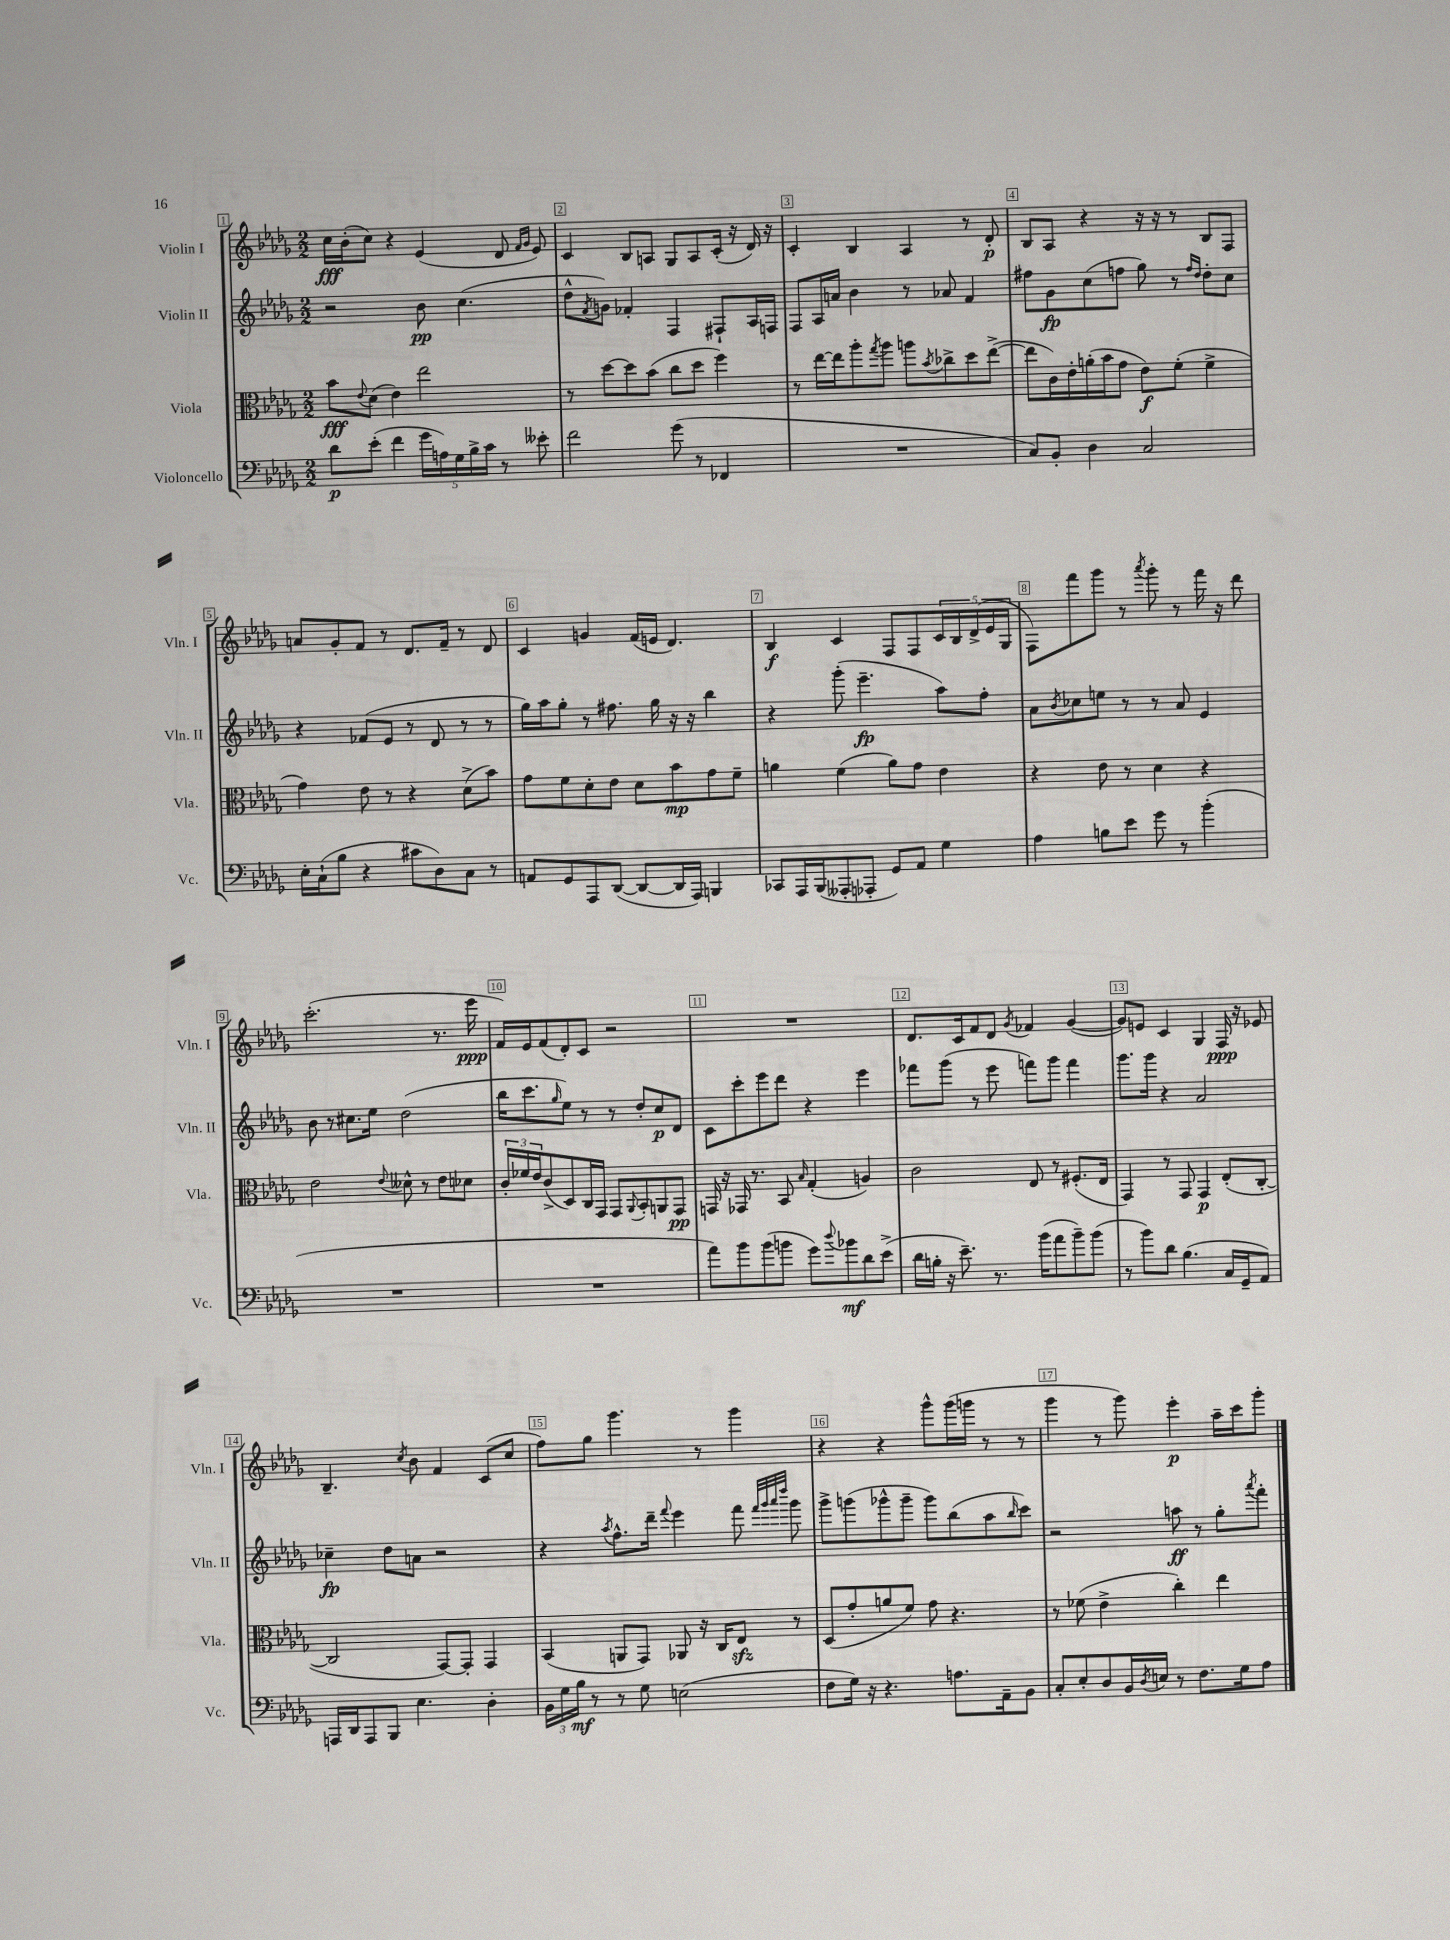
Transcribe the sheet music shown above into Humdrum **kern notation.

**kern	**kern	**kern	**kern
*staff4	*staff3	*staff2	*staff1
*clefF4	*clefC3	*clefG2	*clefG2
*k[b-e-a-d-g-]	*k[b-e-a-d-g-]	*k[b-e-a-d-g-]	*k[b-e-a-d-g-]
*M2/2	*M2/2	*M2/2	*M2/2
8d-\L	8b-\L	2r	16cc\LL
.	.	.	(16b-'\J
.	8qqe-/	.	.
(8e-'\J	(8d-\J	.	8cc\J)
4f\	4e-\)	.	4r
20g-\LL	2ee-\	8b-\	(4e-/
20A\)	.	.	.
20G-\	.	.	.
.	.	(4.cc\	.
20B-^\	.	.	.
20c\JJ	.	.	.
8r	.	.	8d-/
.	.	.	16qqf/LL
.	.	.	16qqg-/JJ
8e--'\	.	.	8e-/)
=	=	=	=
2f\	8r	8dd-^^\L	4c/
.	.	8qf/	.
.	[8dd-\L	8g\J)	.
.	8dd-\]	4f-'/	8B-/L
.	(8b-\J	.	8A/J
(8g-\	8cc\L	4F/	8G-/L
8r	8dd-\J	.	8A/
4FF-/	4ff\)	8F#`/L	(16c'/Jk
.	.	.	16r
.	.	16A-/L	16d-/)
.	.	16F/JJ	16r
=	=	=	=
1r	8r	8F/L	4c'/
.	[16ee-\LL	16A-/L	.
.	16ee-\]J	16a/JJ	.
.	8aa-'\	4b-\	4B-/
.	8qgg-/	.	.
.	8aa-\J	.	.
.	8aa\L	8r	4A-/
.	8qb-/	.	.
.	8cc-^\	8a-/	.
.	8dd-\	4f/	8r
.	([8ee-^\J	.	8d-'/
=	=	=	=
8C/L)	8ee-\]L	8ff#\L	8B-/L
8BB-'/J	16c\L)	8g-\	8A-/J
.	16e-'\	.	.
4D-\	(16a'\	(8cc\	4r
.	16b-\J	.	.
.	8g-\J	8ff\J	.
2C/	8e-\L)	8gg-\)	16r
.	.	.	16r
.	(8f'\J	8r	8r
.	.	16qqff/LL	.
.	.	16qqdd-/JJ	.
.	4f^\	8dd-'\L	8B-/L
.	.	8cc\J	8F/J
=	=	=	=
16E-'\LL	4g-\)	4r	8a/L
(16C`\J	.	.	.
8B-\J	.	.	8g-'/
4r	8e-\	(8f-/L	8f/J
.	8r	8e-/J	8r
8c#\L	4r	8r	8.d-/L
8D-\)	.	8d-/	.
.	.	.	16f~/Jk
8C\J	(8d-^\L	8r	8r
8r	8b-\J)	8r	8d-/
=	=	=	=
8AA/L	8g-\L	16gg-\LL)	4c/
.	.	16aa-\J	.
8GG-/	8f\	8gg-'\J	.
8AAA-/	8d-'\	8r	4g/
([8DD-/J	8e-\J	8.ff#\	.
8DD-/_L	8d-\L	.	(16f/LL
.	.	16gg-\	16e/JJ
16DD-/]L	8b-\	16r	4.d-/)
16AAA-/JJ)	.	16r	.
4BBB/	8g-\	4bb-\	.
.	8f~\J	.	.
=	=	=	=
8CC-/L	4a\	4r	4B-/
16AAA-/L	.	.	.
(16BBB-/J	.	.	.
8AAA--'/	(4f\	(8ggg-'\	4c/
8AAA-'/J	.	4.eee-~\	.
8GG-/L)	8a\L)	.	8F/L
8AA-/J	8g-\J	.	8F/
4G-\	4e-\	8aa-\L)	20c/L
.	.	.	20B-/
.	.	.	(20d-^/
.	.	8ff'\J	.
.	.	.	20e-/
.	.	.	20G-/JJ
=	=	=	=
4A-\	4r	8a-\L	8F\L)
.	.	8qb-/	.
.	.	8cc-\	8fff\
8B\L	8e-\	8ee\J	8ggg-\J
8e-\J	8r	8r	8r
.	.	.	8qaaa-/
8g-\	4d-\	8r	8ggg-'\
8r	.	8a-/	8r
(4b-'\	4r	4e-/	16fff\
.	.	.	16r
.	.	.	8ddd-\
=	=	=	=
1r	2e-\	8b-\	(2.ccc'\
.	.	8r	.
.	.	8.cc#\L	.
.	.	16ee-\Jk	.
.	8qqe-/	.	.
.	8d--^^\	(2dd-\	.
.	8r	.	.
.	8e-\L	.	8.r
.	8d-\J	.	.
.	.	.	16eee-\
=	=	=	=
1r	24c'/LL	16bb-\LK	16f/LL)
.	24f-/	.	.
.	.	8.ccc\	16e-/J
.	24e-/J	.	.
.	(8c^/	.	(8f/
.	.	16qqgg-/	.
.	8D-/)	8ee-\J)	8d-'/)
.	16C/L	8r	8c/J
.	16GG-/JJ	.	.
.	8GG-/L	8r	2r
.	8qqAA-/	.	.
.	8BB-'/	8dd-'/L	.
.	8AA/	8cc/	.
.	8GG-/J	8d-/J	.
=	=	=	=
8a-\L)	16GG/	8c\L	1r
.	16r	.	.
8b-\	16GG-/	8ccc'\	.
.	8.r	.	.
(8b-\	.	8eee-\	.
8b\J	8BB-/	8ddd-\J	.
.	16qqB-/	.	.
8g-\L)	(4G-'/	4r	.
8qqdd-/	.	.	.
8b-\	.	.	.
8d-\	4A/)	4eee-\	.
(8e-^\J	.	.	.
=	=	=	=
16d-\LL	2c\	8fff-\L	8.d-/L
16B'\JJ	.	.	.
16r	.	(8ggg-\J	.
8.e-~\)	.	.	16c/k
.	.	8r	8f/
8.r	.	8eee-\	8d-/J
.	.	.	8qg-/
.	8E-/	8fff\L)	4f-/
(16b-\LK	.	.	.
8a-\	8r	8ggg-\J	.
8b-~\)	(8.F#'/L	4fff\	([4g-/
(8b-\J	.	.	.
.	16E-/Jk	.	.
=	=	=	=
8r	4GG-/)	8.ggg-\L	8g-/]L)
8b-\L)	.	.	8e/J
.	.	16ggg-\Jk	.
8d-\J	8r	4r	4c/
(4.B-\	8GG-/	.	.
.	4GG-/	2a-/	4G-/
16C/LL	(8E-'/L	.	16F/
16GG-~/J	.	.	16r
8AA-/J)	[8C'/J	.	8e-/
=	=	=	=
16AAA/LL	2C/]	4cc-~\	4.B-~/
16DD-/J	.	.	.
8AAA/	.	.	.
8BBB-/J	.	8dd-\L	.
.	.	.	8qcc/
4.E-\	.	8a\J	8b-\
.	[8GG-/L)	2r	4f/
.	8GG-'/]J	.	.
4D-'\	4GG-/	.	(8c/L
.	.	.	8cc/J
=	=	=	=
24BB-\LL	(4BB-/	4r	8ff\L)
24G-\	.	.	.
24B-\JJ	.	.	.
8r	.	.	8gg-\J
.	.	8qaa-/	.
8r	8AA/L	8.ff^^\L	4.ggg-\
8G-\	8GG-/J)	.	.
.	.	16ddd-~\Jk	.
.	.	8qqfff/	.
(2E\	8AA-/	4eee-\	.
.	16r	.	8r
.	16C/LK	.	.
.	8E-/J	8fff\	4ggg-\
.	.	32qqfff/LLL	.
.	.	32qqggg-/	.
.	.	32qqaaa-/	.
.	.	32qqdddd-/JJJ	.
.	8r	8ggg-\	.
=	=	=	=
8F\L	(8D-/L	8ggg-^\L	4r
16G-\Jk)	8g-'/	(8ggg\	.
16r	.	.	.
4.r	8a/	8ggg-^^\	4r
.	8f/J)	8ggg-~\J	.
.	8g-\	8ggg-\L)	8ggg-^^\L
8.A\L	4.r	(8bb-\	(16ggg-\L
.	.	.	16ggg\JJ
.	.	8aa-\	8r
16AA-~\k	.	.	.
.	.	16qqbb-/	.
8BB-\J	.	8ccc\J)	8r
=	=	=	=
8C'/L	8r	2r	4ggg-\
8E-'/	(8f-\	.	.
8D-/	4e-^\	.	8r
16BB-/L	.	.	8ggg-\)
8qD-/	.	.	.
16E/JJ	.	.	.
8r	4cc'\)	8aa\	4eee-'\
8.F\L	.	8r	.
.	4ee-\	8gg-'\L	16aa-~\LL
16G-\k	.	.	16ccc\J
.	.	8qaaa-/	.
8A-\J	.	8fff'\J	8ggg-'\J
==	==	==	==
*-	*-	*-	*-
